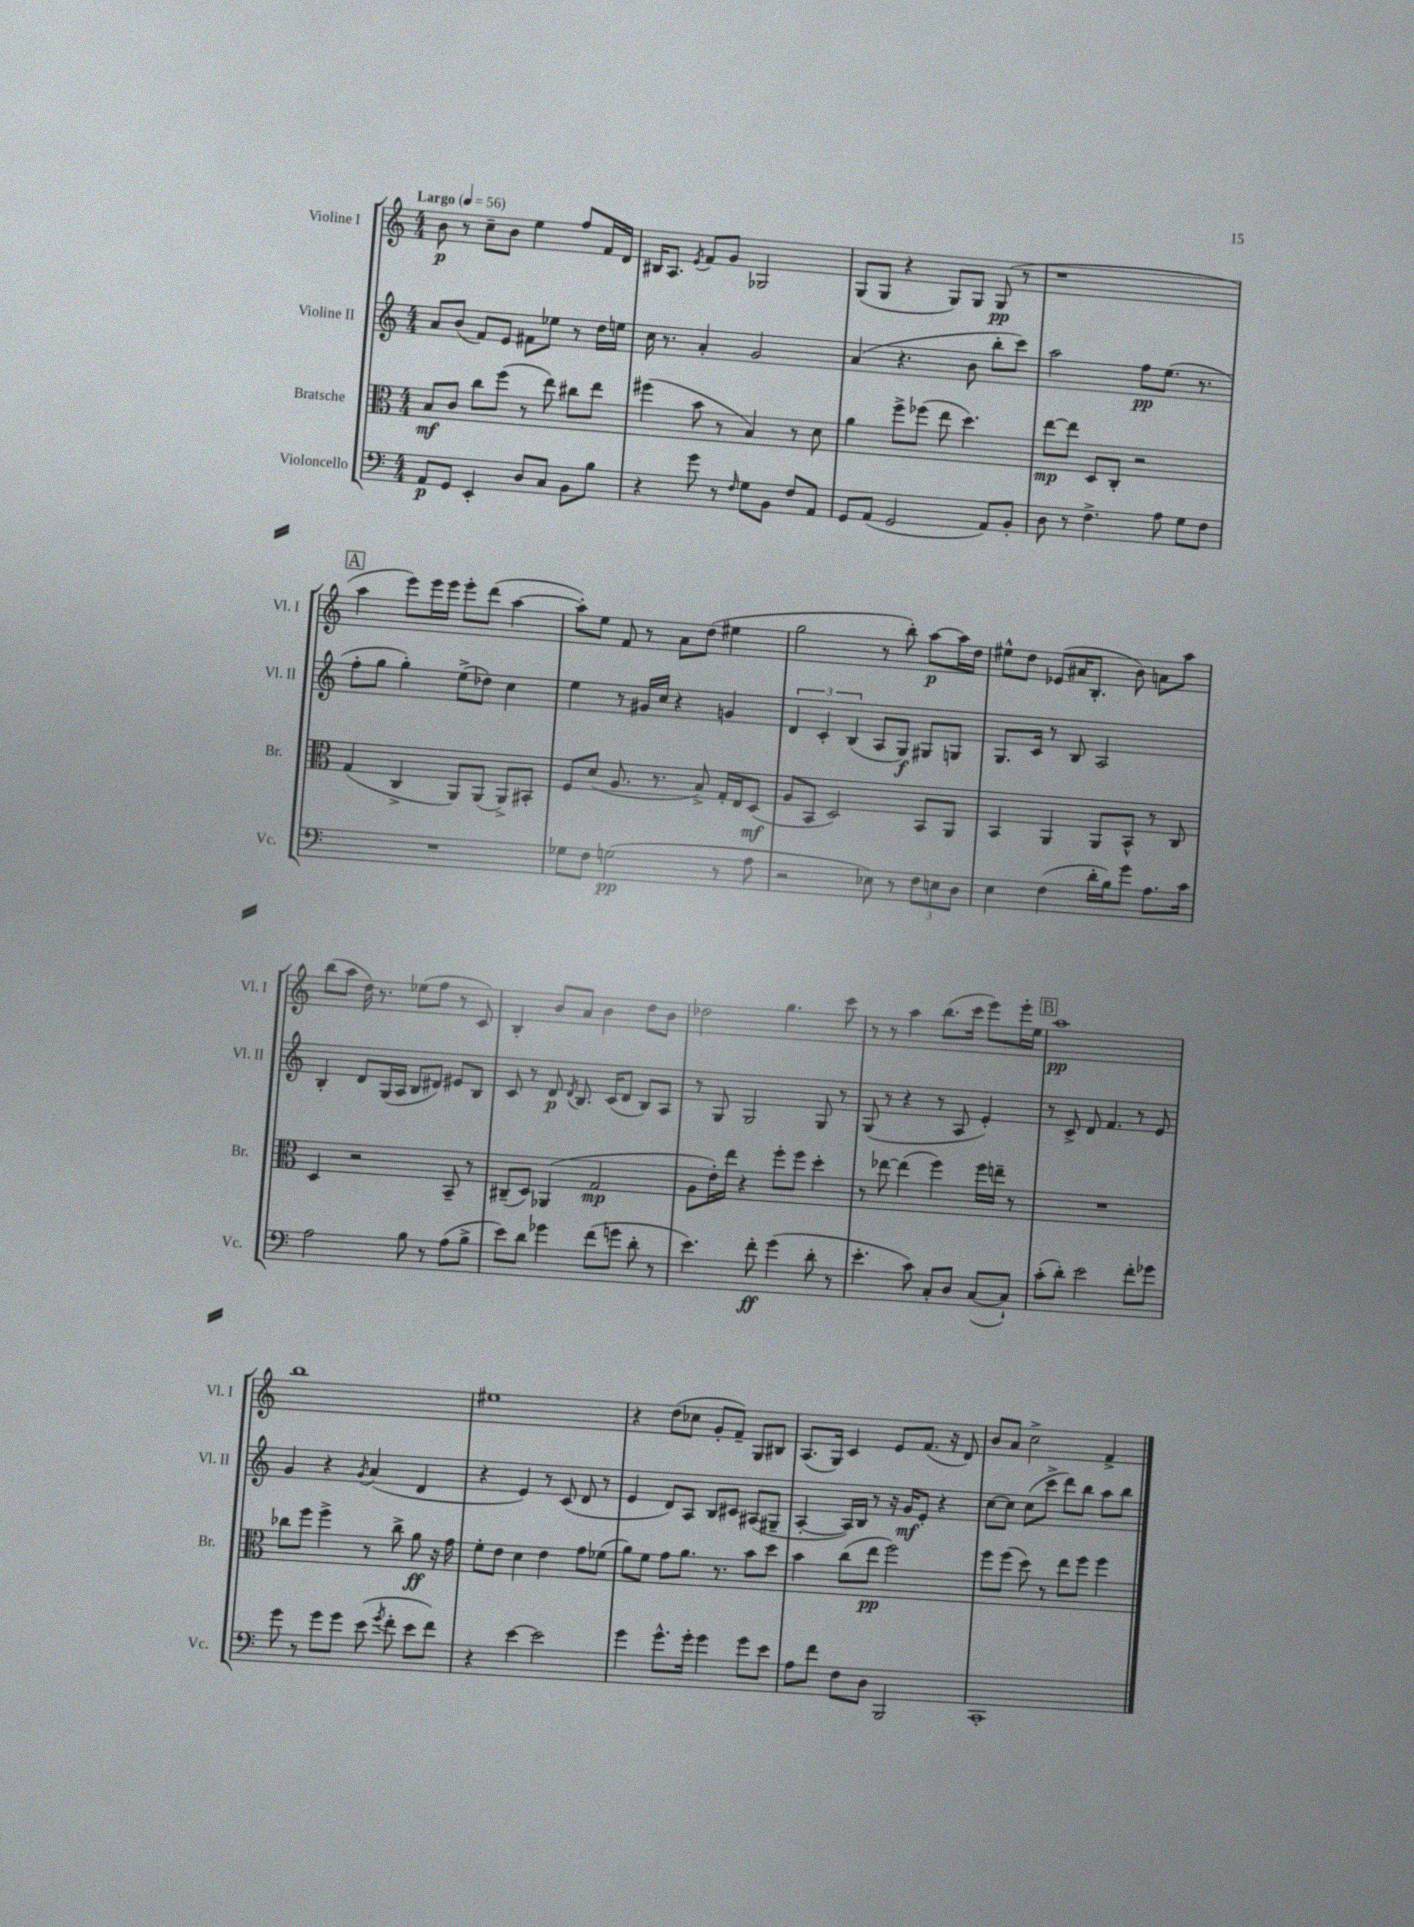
<<
\new StaffGroup <<
\new Staff = "s0" \with { instrumentName = "Violine I" shortInstrumentName = "Vl. I" } {
    \clef treble \key c \major \numericTimeSignature \time 4/4 \tempo "Largo" 4 = 56
    \autoBeamOff b'8\p r8 c''8[-- b'8] e''4 f''8[ f'16 d'16] |
    bis16[ a8.] \acciaccatura { e'8 } f'8[ g'8] ges2 |
    g8[( g8] r4 g8[) g8] g8\pp( r8 |
    r1 |
    \mark \markup { \box "A" } a''4 e'''8[) e'''16 e'''16] e'''8[-. d'''8]( a''4~ |
    a''8[-.) e''8] f'8 r8 a'8[ d''8]( eis''4 |
    g''2 r8 b''8-.) a''8[~\p a''16 d''16] |
    eis''8[-^ d''8] ees'8[( ais'16 b8.]-. b'8) a'8[ a''8] |
    b''8[( a''8] d''16) r8. ees''8[( f''8] r8 c'8) |
    b4-. b'8[ a'8] b'4 d''8[ b'8] |
    des''2 g''4. c'''8 |
    r8 r8 a''4 b''8.[( c'''16] e'''8[) e'''16-. e''16] |
    \mark \markup { \box "B" } a''1\pp |
    b''1 |
    eis''1 |
    r4 d''8[( ces''8] g'8[-. f'8]--) g8[ bis8] |
    a8.[( g16]) c'4 e'8[ f'8.]( r16 d'8) |
    b'8[ a'8] c''2-> f'4-> \bar "|." |
}
\new Staff = "s1" \with { instrumentName = "Violine II" shortInstrumentName = "Vl. II" } {
    \clef treble \key c \major \numericTimeSignature \time 4/4
    \autoBeamOff a'8[ b'8]( f'8[) e'8] fis'8[ ees''8] r8 d''16[ e''16] |
    c''16 r8. a'4-. g'2 |
    a'4( r4. b'8 b''8[-. c'''8]) |
    a''2 f''8[\pp e''8.]( r8. |
    \mark \markup { \box "A" } f''8[-. g''8] g''4-.) e''8[->( des''8]) c''4 |
    e''4 r8 gis'16[ c''16] r4 g'4 |
    \tuplet 3/2 { d'4 c'4-. b4( } a8[ g8]\f) gis8[ g8] |
    g8.[ c'16] r8 b8 a2 |
    b4-. d'8[ g16( a16] b8[ dis'8]) eis'8[ b8] |
    c'8 r8 d'8\p \acciaccatura { d'8 } b8. c'16[( d'8] b8[) a8] |
    r8 g8 g2 g8 r8 |
    g8( r8 r4 r8 a8 e'4-.) |
    \mark \markup { \box "B" } r8 c'8-> d'8 f'4. r8 e'8 |
    g'4 r4 \acciaccatura { g'8 } a'4( d'4 |
    r4 e'4) r8 c'8( d'8 r8 |
    e'4 d'8[) a8] b8[ cis'8] ais8[( gis8]-- |
    a4~-. a16[) b16] r8 r16 g'16[\mf e'8]-. r4 |
    c''8[~ c''8] c''8[( c'''8]-> d'''8[) b''8] a''8[ b''8] \bar "|." |
}
\new Staff = "s2" \with { instrumentName = "Bratsche" shortInstrumentName = "Br." } {
    \clef alto \key c \major \numericTimeSignature \time 4/4
    \autoBeamOff b8[\mf c'8] c''8[ f''8]( r8 e''8) cis''8[ e''8] |
    fis''4( b'8 r8 b4) r8 d'8 |
    a'4 f''8[-> fes''8]( e''8 d''4.) |
    e''8[~\mp e''8] d8[ c8]-. r2 |
    \mark \markup { \box "A" } g4( c4-> a,8[) a,8]( a,8[->) bis,8]-. |
    f8[ d'8]( a8. r8. b8->) g16[-. e16 d8]\mf( |
    a8[ b,8] d2) b,8[ a,8] |
    b,4 a,4 a,8[ b,8]-^ r8 c8 |
    d4 r2 b,8-- r8 |
    cis8[--( d8]) aes,4( g2\mp |
    a8[ e'16-.) e''16] r4 f''8[-. f''8] d''4-. |
    r8 ees''8~ ees''4( f''4) f''16[ e''16]-- r8 |
    \mark \markup { \box "B" } R1 |
    ces''8[ f''8] f''4-> r8 ces''8-> a'8\ff r16 g'16 |
    f'8[-. e'8] d'4 e'4 g'8[ fes'8]( |
    a'8[) f'8] g'8[ a'8.] r8. b'8[ d''8] |
    b'4 c''8[( e''8]\pp f''2) |
    f''8[ f''8]( d''8) r8 e''8[ f''8] f''4 \bar "|." |
}
\new Staff = "s3" \with { instrumentName = "Violoncello" shortInstrumentName = "Vc." } {
    \clef bass \key c \major \numericTimeSignature \time 4/4
    \autoBeamOff a,8[\p g,8] e,4-. d8[ c8] b,8[ b8] |
    r4 g'8 r8 \grace { f16 } g8[ b,8] f8[ a,8] |
    g,8[ a,8]( g,2 a,8[) b,8]-. |
    d8 r8 f4.-> a8 g8[ f8] |
    \mark \markup { \box "A" } R1 |
    ges8[ f8] g2\pp( r8 a8 |
    r2 ees8) r8 \tuplet 3/2 { f8[ e8 d8] } |
    e4 f4( d'16[-. b16) g'8] a8.[ c'16] |
    a2 b8 r8 a8[( b8]-> |
    e'8[) d'8] ges'4 f'8[( g'8] d'8-. r8 |
    e'4.) f'8-.\ff g'4( d'8-. r8 |
    e'4.-. c'8) c8[-. d8] c8[~( c8]-!) |
    \mark \markup { \box "B" } c'8[-.( d'8]-.) e'2 f'8[-. ges'8] |
    g'8 r8 g'8[ g'8] e'8( \acciaccatura { g'8 } f'8-. e'8[ f'8]) |
    r4 e'4~ e'2 |
    g'4 g'8.[-^ g'16]-. g'4 g'8[ e'8] |
    a8[ f'8] f8[ d8] b,,2 |
    c,1-. \bar "|." |
}
>>
>>
\layout { \context { \Score \remove "Bar_number_engraver" } }
